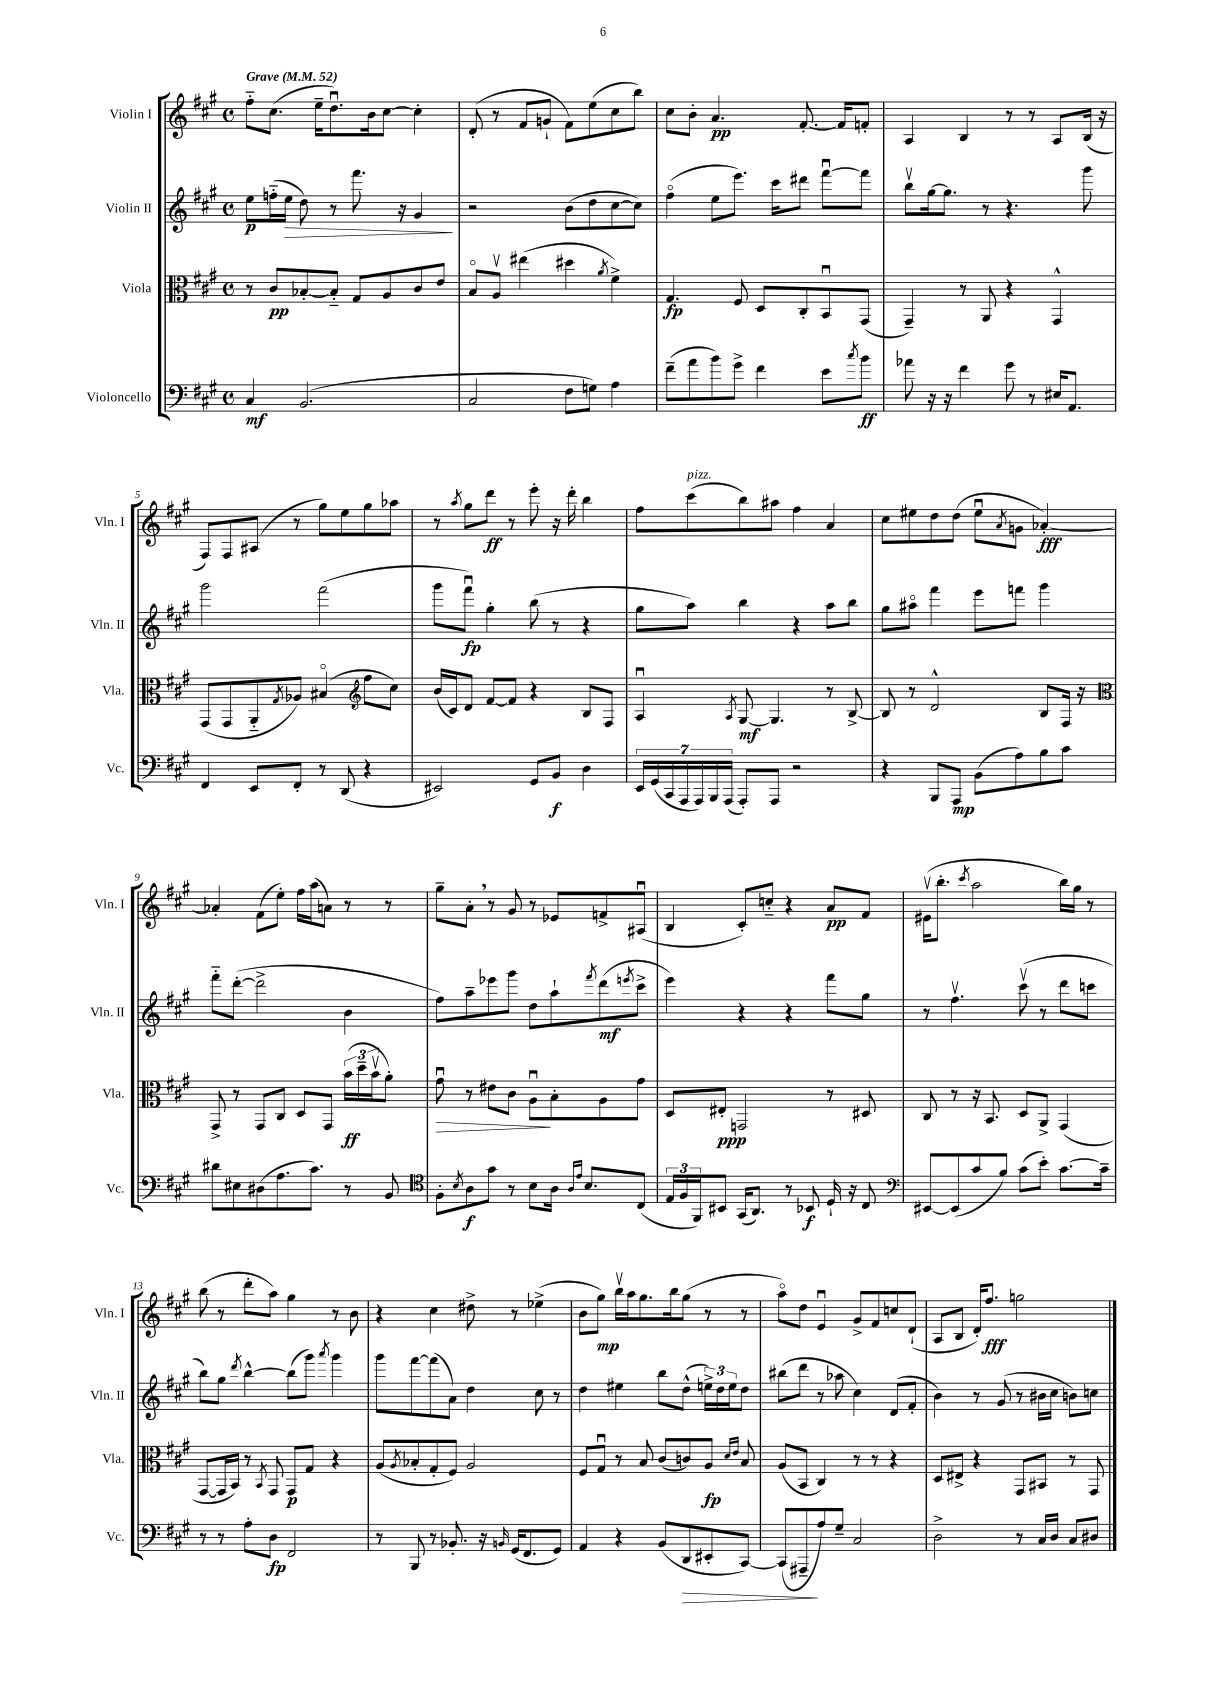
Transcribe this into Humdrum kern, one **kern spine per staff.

**kern	**kern	**kern	**kern
*staff4	*staff3	*staff2	*staff1
*clefF4	*clefC3	*clefG2	*clefG2
*k[f#c#g#]	*k[f#c#g#]	*k[f#c#g#]	*k[f#c#g#]
*M4/4	*M4/4	*M4/4	*M4/4
*met(c)	*met(c)	*met(c)	*met(c)
*MM52	*MM52	*MM52	*MM52
4C#	8r	8ee	8ff#'~
.	8c#	(16ff'~	(8.cc#
.	.	16ee	.
(2.BB	[8B-'	8dd)	.
.	.	.	16ee~
.	8B-'~]	8r	8.ddu)
.	8G#	8.fff#	.
.	.	.	16b
.	8A	.	[8cc#
.	.	16r	.
.	8c#	4g#	4cc#']
.	8e	.	.
=	=	=	=
2C#	8Bo	2r	(8d'
.	8Av	.	8r
.	(4ee#	.	8f#
.	.	.	8g`
8F#	4dd#	(8b	8f#)
8G)	.	8dd	(8ee
.	8qa	.	.
4A	4f#^)	[8cc#	8cc#
.	.	8cc#])	8bb)
=	=	=	=
(8f#~	4.G#	(4ff#o	8cc#
8a	.	.	8b'
8b)	.	8ee	4.a
8g#^	8F#	8.eee)	.
4f#	8D	.	.
.	.	16ccc#	.
.	8C#'	8ddd#	[8.f#'
8e	8BBu	[8fff#u	.
.	.	.	16f#]
8qcc#	.	.	.
8b	(8GG#	8fff#]	8f'
=	=	=	=
8a-	4GG#~)	8bbv	4A
16r	.	[16gg#	.
16r	.	8.gg#]	.
4f#	8r	.	4B
.	8AA	8r	.
8g#	4r	4.r	8r
8r	.	.	8r
16E#	4GG#^^	.	8A
8.AA	.	.	.
.	.	8ggg#	(16B
.	.	.	16r
=	=	=	=
4FF#	(8GG#	2ggg#	8F#)
.	8GG#	.	8F#
8EE	8AA'~	.	(8A#
.	8qG#	.	.
8FF#'	8A-)	.	8r
8r	(4B#o	(2fff#	8gg#)
(8DD	.	.	8ee
*	*clefG2	*	*
4r	8ff#	.	8gg#
.	8cc#)	.	8aa-
=	=	=	=
2EE#)	(16b	8ggg#	8r
.	16c#)	.	.
.	.	.	8qaa
.	8d	8fff#u)	8gg#
.	[8f#	4gg#'	8ddd
.	8f#]	.	8r
8GG#	4r	(8bb	8eee'
8BB	.	8r	16r
.	.	.	16ddd'
4D	8B	4r	4bb
.	8F#	.	.
=	=	=	=
28EE	4Au	8gg#	8ff#
(28GG#	.	.	.
28CC#	.	.	.
28AAA	.	.	.
.	.	8aa)	(8ccc#
28AAA)	.	.	.
28BBB	.	.	.
(28AAA	.	.	.
.	8qA	.	.
8AAA')	[8G#	4bb	8bb)
8AAA	4.G#]	.	8aa#
2r	.	4r	4ff#
.	8r	8aa	4a
.	[8B^	8bb	.
=	=	=	=
4r	8B]	8gg#	8cc#
.	8r	8aa#o	8ee#
8BBB	2d^^	4fff#	8dd
8AAA	.	.	(8dd
(8BB	.	8eee	8ee#u
.	.	.	8qa
8A)	.	8fff	8g
8B	8B	4ggg#	[4a-')
8c#	16F#	.	.
.	16r	.	.
=	=	=	=
*	*clefC3	*	*
8d#	8GG#^	8fff#'~	4a-']
8E#	8r	([8ddd'	.
(8D#	8GG#	2ddd^]	(8f#
8.A	8C#	.	8ee')
.	8D	.	16ff#
8.c#)	.	.	(16aa
.	8GG#	.	8a)
8r	(24b	4b	8r
.	24dd~	.	.
.	24bv	.	.
8BB	8a')	.	8r
=	=	=	=
*clefC4	*	*	*
8F#'	8g#u	8ff#)	8gg#~
8qB	.	.	.
8A	8r	8aa~	8a'
8g#	8e#	8eee-	8r
8r	8c#	8ggg#	8g#
8B	8Au	8dd	8r
16A	8B'	8aa`	8e-
16qqA	.	.	.
16qqe	.	.	.
8.B	.	.	.
.	.	8qfff#	.
.	8A	(8ddd	8f^
.	.	8qeee	.
(8C#	8g#	8ccc#^	(8A#u
=	=	=	=
24E	8D	4eee)	4B
24F#	.	.	.
24FF#)	.	.	.
8BB#	8E#'	.	.
(16GG#	2GG	4r	8c#')
8.AA)	.	.	.
.	.	.	8cc'~
8r	.	4r	4r
8BB-	.	.	.
16D`	8r	8fff#	8a
16r	.	.	.
8C#	8D#	8gg#	8f#
=	=	=	=
*clefF4	*	*	*
[8EE#	8C#	8r	(16e#v
.	.	.	8.bb'
(8EE#]	8r	4.ff#v	.
.	.	.	8qccc#
8c#	16r	.	2aa
.	8.BB	.	.
8B)	.	.	.
(8c#	8D	(8ccc#v	.
8e')	8AA^	8r	.
[8.c#	(4GG#	8ddd	16bb)
.	.	.	16gg#
.	.	8ccc	8r
16c#~]	.	.	.
=	=	=	=
8r	[8GG#	8bb)	(8bb
8r	16GG#]	8gg#	8r
.	16BB)	.	.
.	.	8qddd	.
8A'	8r	[4bb^^	8ddd'
.	8qBB	.	.
8D	8GG#	.	8aa)
2FF#	8GG#	(8bb]	4gg#
.	8G#	8ggg#)	.
.	.	8qaaa	.
.	4r	4ggg#	8r
.	.	.	8b
=	=	=	=
8r	(8A	8ggg#	4r
.	8qA	.	.
8BBB	8B-'	[8fff#	.
8r	8G#'	(8fff#]	4cc#
8.BB-'	8F#)	8a)	.
.	2A	4dd	8dd#^
16r	.	.	.
16qqBB	.	.	.
(16GG#	.	.	8r
8.FF#	.	.	.
.	.	8cc#	(4ee-^
8GG#)	.	8r	.
=	=	=	=
4AA	8F#	4dd	8b
.	8G#u	.	8gg#)
4r	8r	4ee#	16bbv
.	.	.	16aa
.	8B	.	8.gg#
(8BB	(8c#	8bb	.
.	.	.	16bb
8DD	8c)	(8dd^^	(8gg#
8EE#'	8A	24ee^)	8r
.	.	24dd	.
.	.	24ee	.
.	16qqd	.	.
.	16qqe	.	.
[8CC#)	8B	8dd	8r
=	=	=	=
(8CC#]	(8A	(8bb#	8aao)
8AAA#~	8BB	8ddd	8dd
8A)	4C#)	8r	4eu
8G#~	.	8aa-	.
2C#	8r	4cc#)	8g#^
.	8r	.	8f#
.	4r	(8d	8cc
.	.	8f#'	(8d`
=	=	=	=
2D^	8D	4b)	8A
.	8E#^	.	8B
.	4r	8r	16d')
.	.	.	8.ff#
.	.	(8g#	.
8r	8GG#	8r	2gg
16C#	8BB#	16b#	.
16D	.	16cc#	.
8C#	8r	8b)	.
8D#	8GG#	8cc	.
==	==	==	==
*-	*-	*-	*-
